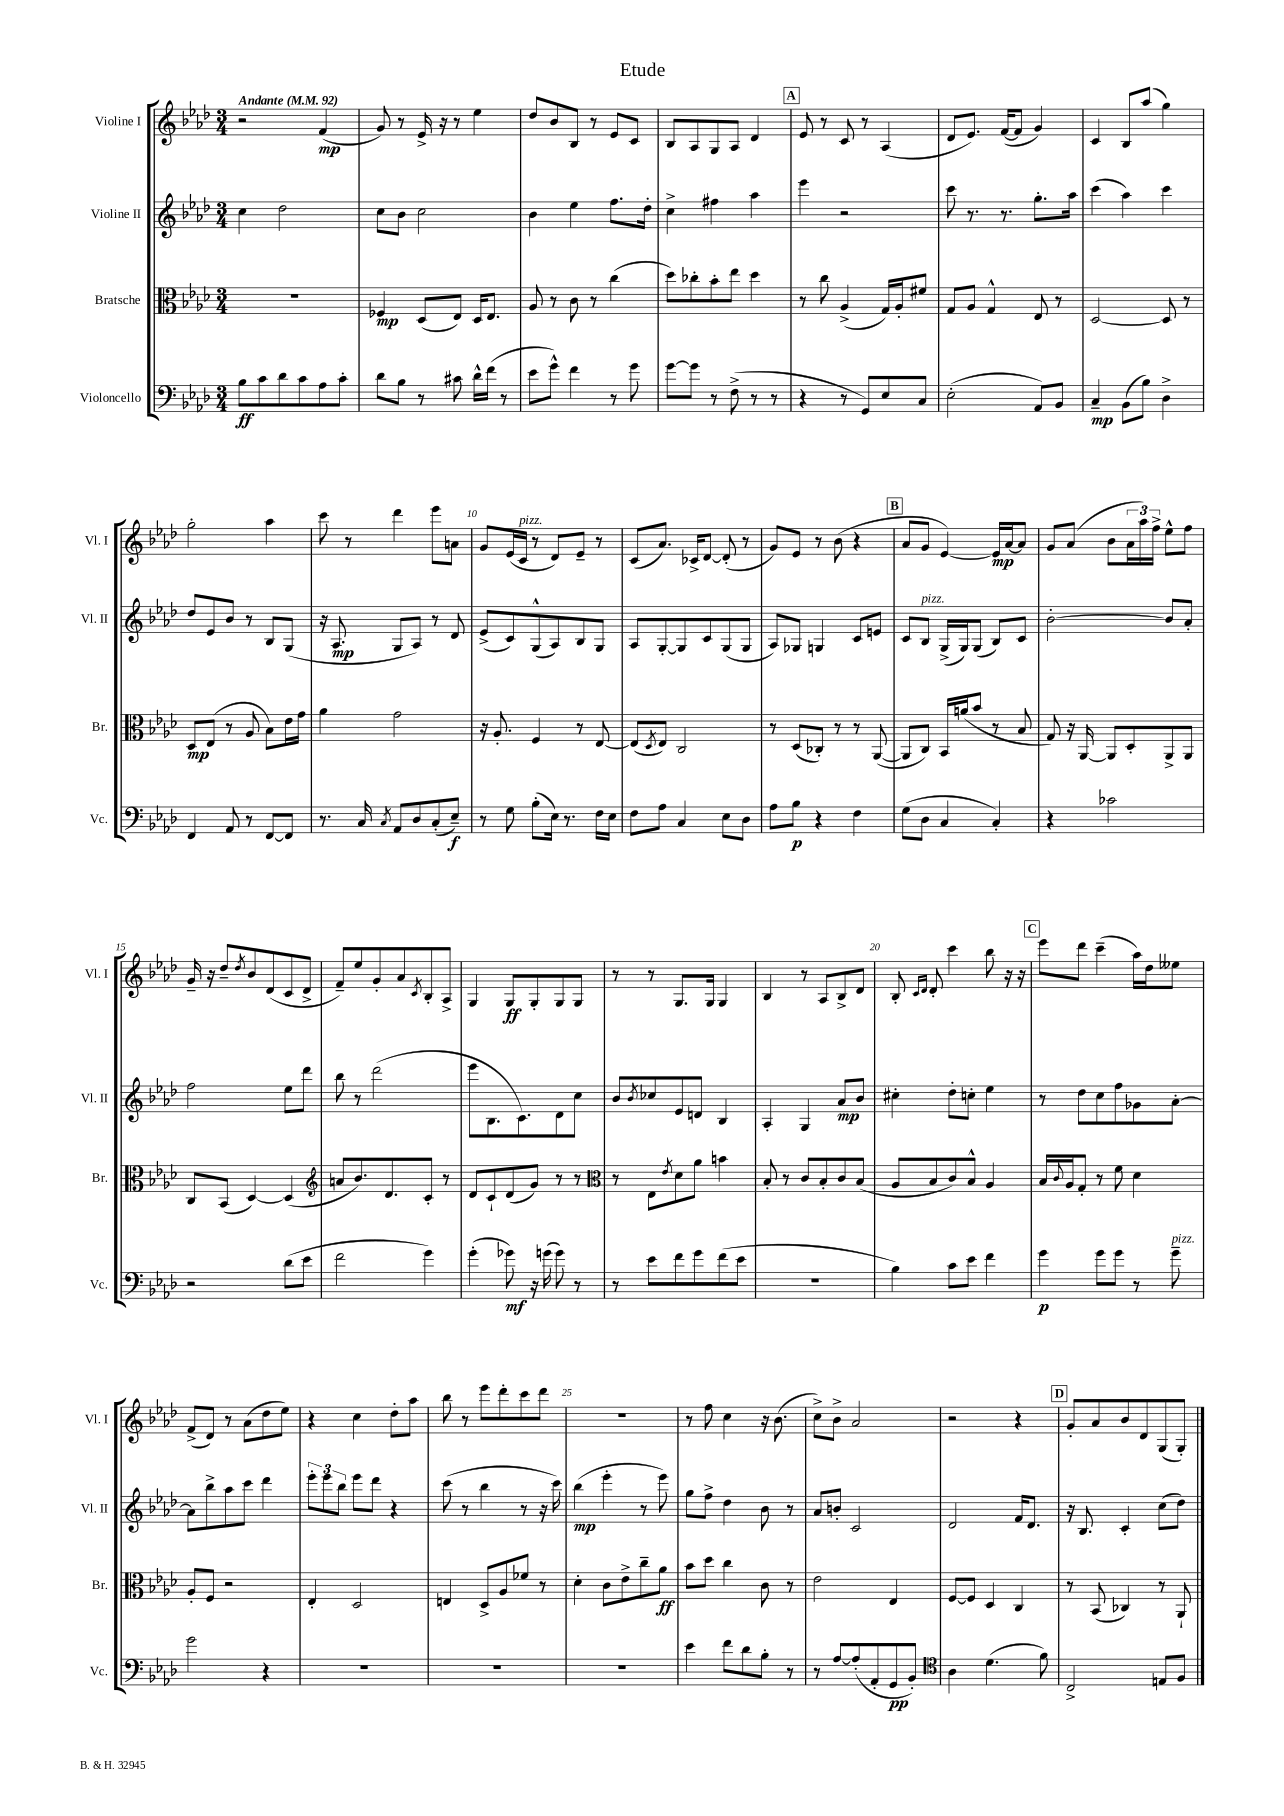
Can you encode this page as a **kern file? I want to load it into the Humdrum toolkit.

**kern	**kern	**kern	**kern
*staff4	*staff3	*staff2	*staff1
*clefF4	*clefC3	*clefG2	*clefG2
*k[b-e-a-d-]	*k[b-e-a-d-]	*k[b-e-a-d-]	*k[b-e-a-d-]
*M3/4	*M3/4	*M3/4	*M3/4
*MM92	*MM92	*MM92	*MM92
8B-	2.r	4cc	2r
8c	.	.	.
8d-	.	2dd-	.
8c	.	.	.
8A-	.	.	(4f
8c'	.	.	.
=	=	=	=
8d-	4F-	8cc	8g)
8B-	.	8b-	8r
8r	(8D-	2cc	16e-^
.	.	.	16r
8c#	8E-)	.	8r
16d-^^	16D-	.	4ee-
(16f	8.E-	.	.
8r	.	.	.
=	=	=	=
8e-	8A-	4b-	8dd-
8g^^)	8r	.	8b-
4f	8c	4ee-	8B-
.	8r	.	8r
8r	(4cc	8.ff	8e-
8g	.	.	8c
.	.	16dd-'	.
=	=	=	=
[8g	8dd-)	4cc^	8B-
8g]	8cc-'	.	8A-
8r	8b-'	4ff#	8G
(8F^	8ee-	.	8A-
8r	4dd-	4aa-	4d-
8r	.	.	.
=	=	=	=
4r	8r	4eee-	8e-
.	8cc	.	8r
8r	(4A-^	2r	8c
8GG)	.	.	8r
8E-	16G)	.	(4A-
.	16A-'	.	.
8C	8f#	.	.
=	=	=	=
(2E-'	8G	8ccc	8d-
.	8A-	8.r	8.e-)
.	4G^^	.	.
.	.	8.r	([16f
.	.	.	8f]
8AA-)	8E-	8.gg'	4g)
8BB-	8r	.	.
.	.	16aa-	.
=	=	=	=
4C~	[2D-	(4ccc	4c
(8BB-	.	4aa-)	8B-
8B-)	.	.	(8aa-
4D-^	8D-]	4ccc	4gg)
.	8r	.	.
=	=	=	=
4FF	8D-	8dd-	2gg'
.	(8E-	8e-	.
8AA-	8r	8b-	.
8r	8A-	8r	.
[8FF	8B-)	8B-	4aa-
8FF]	16e-	(8G	.
.	16g	.	.
=	=	=	=
8.r	4a-	16r	8ccc
.	.	8.A-	.
.	.	.	8r
16C	.	.	.
8qC	.	.	.
8AA-	2g	8G	4ddd-
8D-	.	8A-)	.
(8C'	.	8r	8eee-
8E-~)	.	8d-	8a
=	=	=	=
8r	16r	(8e-^	8g
.	8.A-'	.	.
8G	.	8c)	(16e-
.	.	.	16c
(8B-'	4F	(8G^^	8r
16E-)	.	8A-)	8d-)
8.r	.	.	.
.	8r	8B-	8e-~
16F	[8E-	8G	8r
16E-	.	.	.
=	=	=	=
8F	(8E-]	8A-	(8c
.	8qD-	.	.
8A-	8E-)	[8G'	8.a-)
4C	2C	8G]	.
.	.	.	16c-^
.	.	8c	[8d-
8E-	.	(8G	(8d-']
8D-	.	8G	8r
=	=	=	=
8A-	8r	8A-)	8g)
8B-	(8D-	8G-	8e-
4r	8C-')	4G	8r
.	8r	.	(8b-
4F	8r	8c	4r
.	([8AA-	8e	.
=	=	=	=
(8G	8AA-]	8c	8a-
8D-	8C)	8B-	8g
4C	16BB-	(16G^	[4e-)
.	(16a	16G)	.
.	8b-	(8G	.
4C')	8r	8B-)	16e-]
.	.	.	[16a-
.	8B-	8c	8a-]
=	=	=	=
4r	8G)	[2b-'	8g
.	16r	.	(8a-
.	[16AA-	.	.
2c-	8AA-]	.	8b-
.	8D-'	.	24a-
.	.	.	24aa-)
.	.	.	24ff^
.	8AA-^	8b-]	8ee-^^
.	8AA-	8a-'	8ff
=	=	=	=
2r	8C	2ff	16g~
.	.	.	16r
.	(8BB-	.	8dd-~
.	.	.	8qdd-
.	[4D-)	.	8b-
.	.	.	(8d-
(8d-	(4D-]	8ee-	8c
8e-	.	8ddd-	8d-^
=	=	=	=
*	*clefG2	*	*
2f	8a	8bb-	8f~)
.	8.b-)	8r	8ee-
.	.	(2ddd-	8g'
.	8.d-	.	.
.	.	.	8a-
.	.	.	8qc
4g)	8c'	.	8B-'
.	8r	.	8A-^
=	=	=	=
(4g'	8d-	8eee-	4G
.	8c`	8.B-	.
8g-)	(8d-	.	8G
.	.	8.c)	.
16r	8g)	.	8G'
(16g	.	.	.
8g)	8r	8d-	8G
8r	8r	8cc	8G
=	=	=	=
*	*clefC3	*	*
8r	8r	8b-	8r
.	.	8qb-	.
8e-	8E-	8cc-	8r
.	8qe-	.	.
8f	8d-	8e-	8.G
8g	8a-	8d	.
.	.	.	16G
(8f	4b	4B-	4G
8e-	.	.	.
=	=	=	=
2.r	8B-'	4A-'	4B-
.	8r	.	.
.	8c	4G	8r
.	8B-'	.	8A-
.	8c	8a-	8B-^
.	(8B-	8b-	8d-
=	=	=	=
4B-)	8A-	4cc#'	8B-'
.	.	.	16qqc
.	.	.	16qqd-
.	8B-	.	8d-'
8c	8c)	8dd-'	4ccc
8e-	8B-^^	8cc'	.
4f	4A-	4ee-	8bb-
.	.	.	16r
.	.	.	16r
=	=	=	=
4g	16B-	8r	8eee-
.	8qqc	.	.
.	16A-	.	.
.	8G'	8dd-	8ddd-
8g	8r	8cc	(4ccc~
8g	8f	8ff	.
8r	4d-	8g-	16aa-)
.	.	.	16dd-
8g~	.	[8a-'	8ee--
=	=	=	=
2g	8A-'	8a-]	(8f^
.	8F	8bb-^	8d-)
.	2r	8aa-	8r
.	.	8ccc	(8a-
4r	.	4ddd-	8dd-
.	.	.	8ee-)
=	=	=	=
2.r	4E-'	12eee-'	4r
.	.	12eee-	.
.	.	12bb-	.
.	2D-	8eee-	4cc
.	.	8ddd-	.
.	.	4r	8dd-'
.	.	.	8aa-
=	=	=	=
2.r	4E	(8ccc	8bb-
.	.	8r	8r
.	8D-^	4bb-	8eee-
.	8A-	.	8ddd-'
.	8f-	8r	8ccc
.	8r	16r	8ddd-
.	.	16ccc)	.
=	=	=	=
2.r	4d-'	(4bb-	2.r
.	8c	4eee-'	.
.	8e-^	.	.
.	8cc~	8r	.
.	8a-	8eee-)	.
=	=	=	=
4e-	8b-	8gg	8r
.	8dd-	8ff^	8ff
8f	4cc	4dd-	4cc
8d-	.	.	.
8B-'	8c	8b-	16r
.	.	.	(8.b-
8r	8r	8r	.
=	=	=	=
8r	2e-	8a-	8cc^)
[8A-	.	8b'	8b-^
(8A-']	.	2c	2a-
8AA-'	.	.	.
8GG	4E-	.	.
8BB-')	.	.	.
=	=	=	=
*clefC4	*	*	*
4A-	[8F	2d-	2r
.	8F]	.	.
(4.d-	4D-	.	.
.	4C	16f	4r
.	.	8.d-	.
8f)	.	.	.
=	=	=	=
2C^	8r	16r	8g'
.	.	8.B-	.
.	(8BB-	.	8a-
.	4C-)	4c'	8b-
.	.	.	8d-
8E	8r	(8cc	(8G
8F	8AA-`	8dd-)	8G')
==	==	==	==
*-	*-	*-	*-
